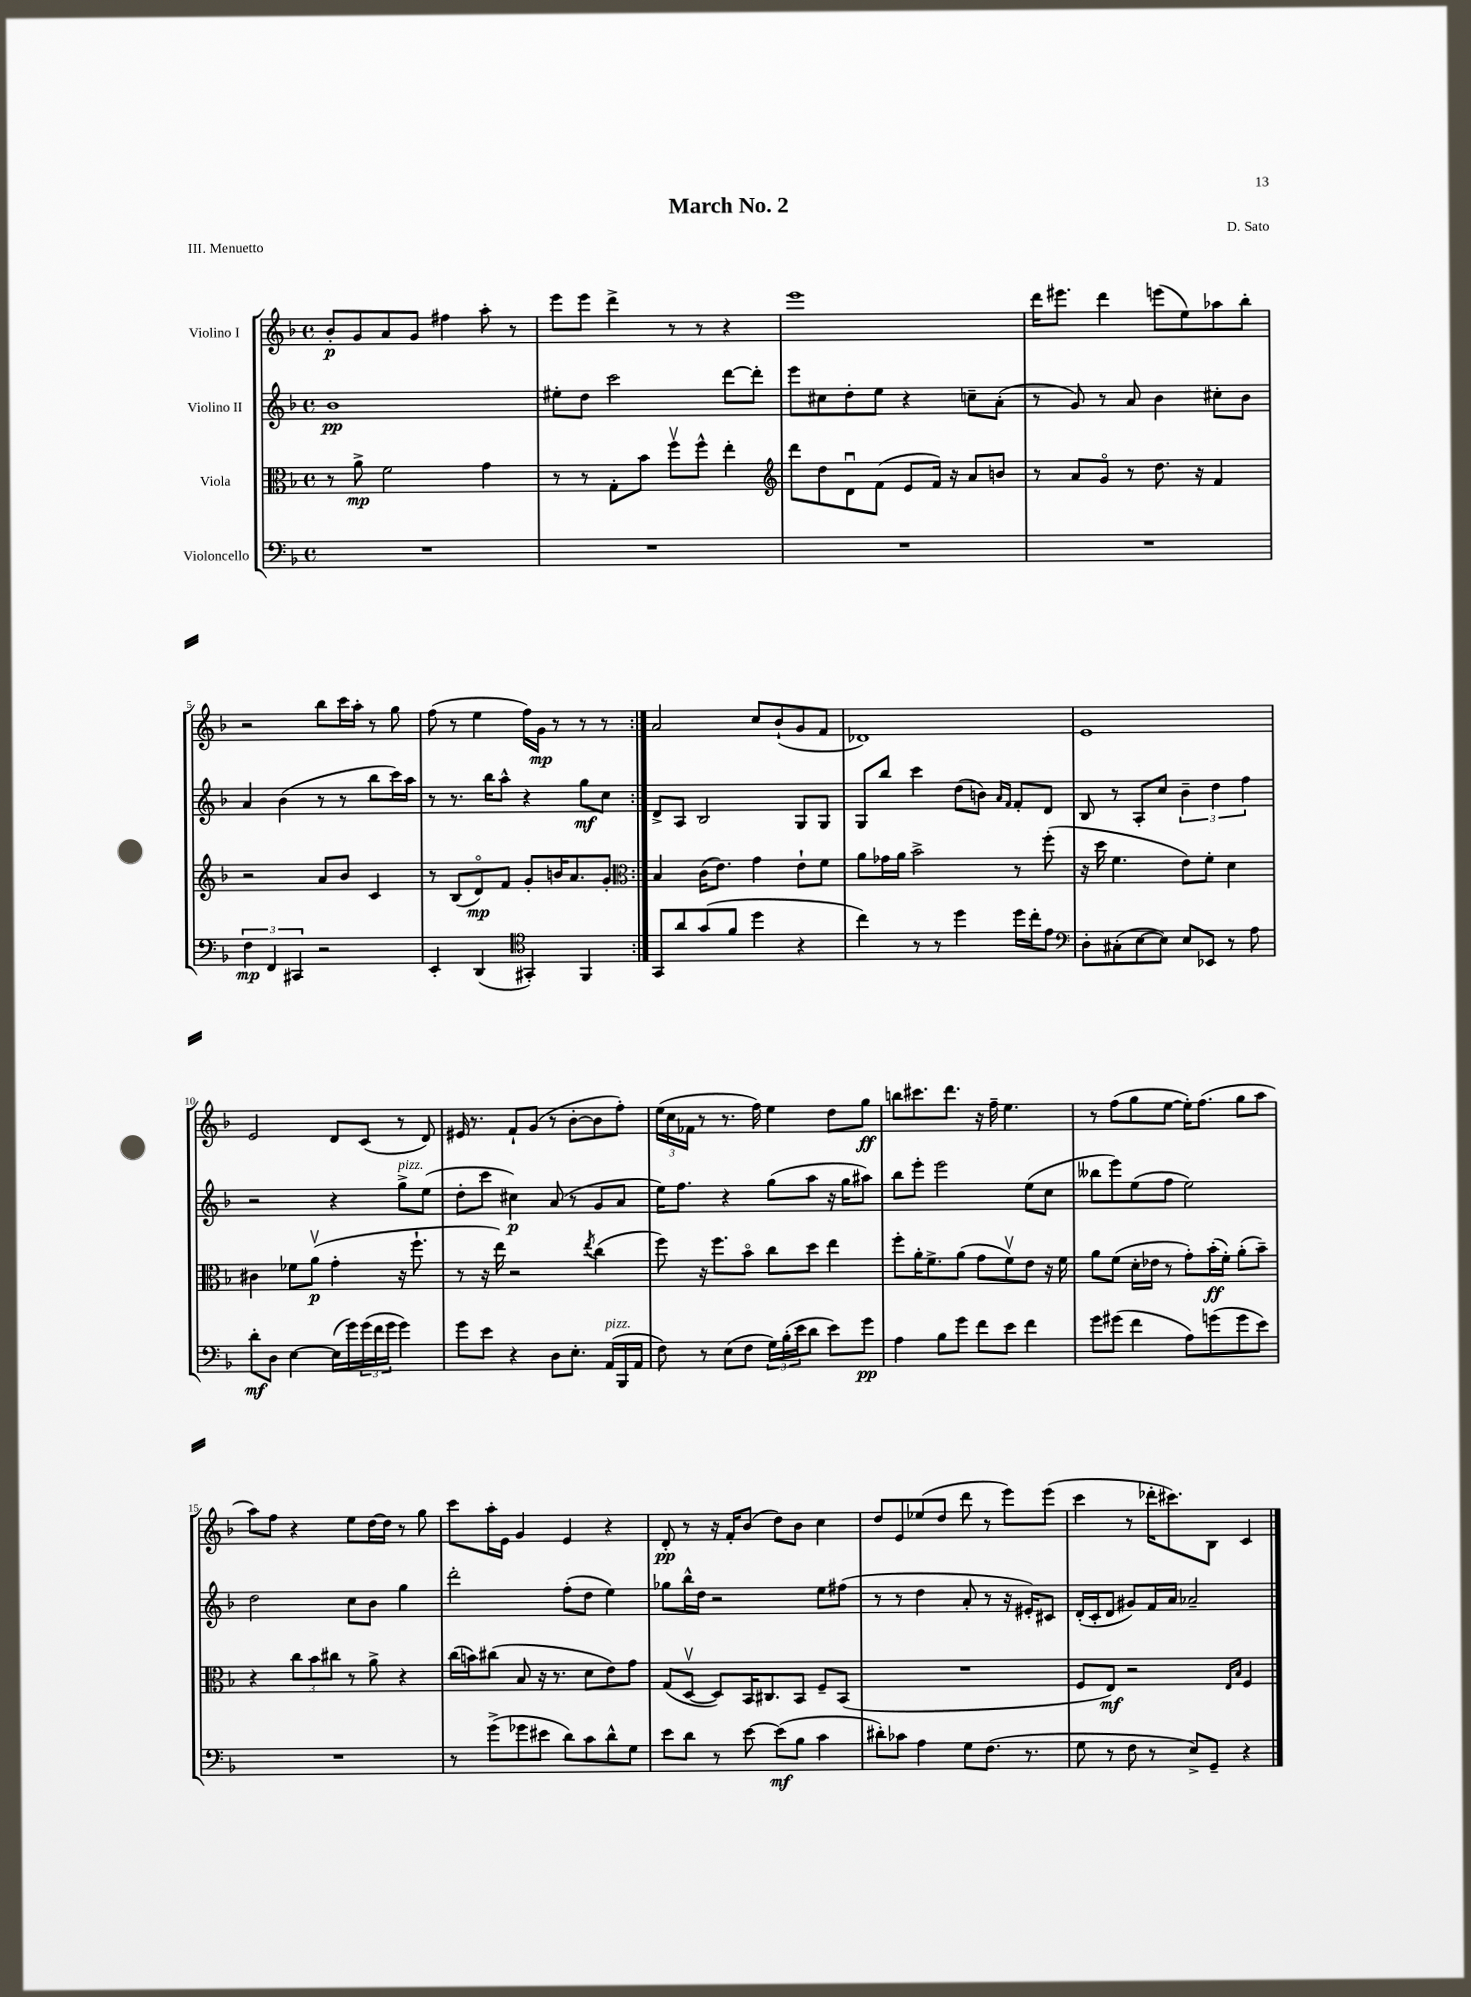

**kern	**kern	**kern	**kern
*staff4	*staff3	*staff2	*staff1
*clefF4	*clefC3	*clefG2	*clefG2
*k[b-]	*k[b-]	*k[b-]	*k[b-]
*M4/4	*M4/4	*M4/4	*M4/4
*met(c)	*met(c)	*met(c)	*met(c)
1r	8r	1b-	8b-'/L
.	8a^\	.	8g/
.	2f\	.	8a/
.	.	.	8g/J
.	.	.	4ff#\
.	4g\	.	8aa'\
.	.	.	8r
=	=	=	=
1r	8r	8ee#'\L	8eee\L
.	8r	8dd\J	8eee\J
.	8G'\L	2ccc\	4ddd^\
.	8b-\J	.	.
.	8ffv\L	.	8r
.	8ff^^\J	.	8r
.	4ee'\	[8ddd\L	4r
.	.	8ddd'\]J	.
=	=	=	=
*	*clefG2	*	*
1r	8ddd\L	8eee\L	1eee
.	8dd\	8cc#\	.
.	8du\	8dd'\	.
.	(8f\J	8ee\J	.
.	8e/L	4r	.
.	16f/Jk)	.	.
.	16r	.	.
.	8a/L	8cc~\L	.
.	8b/J	(8a'\J	.
=	=	=	=
1r	8r	8r	16ddd\LK
.	.	.	8.eee#\J
.	8a/L	8g/)	.
.	8go/J	8r	4ddd\
.	8r	8a/	.
.	8.dd\	4b-\	(8eee\L
.	.	.	8ee\)
.	16r	.	.
.	4f/	8cc#'\L	8aa-\
.	.	8b-\J	8bb-'\J
=	=	=	=
6F\	2r	4a/	2r
6FF/	.	.	.
.	.	(4b-\	.
6CC#/	.	.	.
2r	8a/L	8r	8bb-\L
.	8b-/J	8r	16ccc\L
.	.	.	16aa'\JJ
.	4c/	8bb-\L	8r
.	.	16ccc\L)	8gg\
.	.	16aa\JJ	.
=	=	=	=
4EE'/	8r	8r	(8ff\
.	(8B-/L	8.r	8r
(4DD/	8do/)	.	4ee\
.	.	16bb-\LK	.
.	8f/J	8aa^^\J	.
*clefC4	*	*	*
4GG#'/)	8g'/L	4r	16ff\LL)
.	.	.	16g\JJ
.	16b/K	.	8r
.	8.a/	.	.
4FF/	.	8gg\L	8r
.	8g'/J	8cc\J	8r
=:|!	=:|!	=:|!	=:|!
*	*clefC3	*	*
8GG/L	4B-/	8d^/L	2a/
8a/	.	8A/J	.
(8g/	(16c\LK	2B-/	.
.	8.e\J)	.	.
8f/J	.	.	.
4dd\	4g\	.	8cc/L
.	.	.	(8b-`/
4r	8e`\L	8G/L	8g/
.	8f\J	8G/J	8f/J
=	=	=	=
4cc\)	8a\L	8G/L	1d-)
.	16g-\L	8bb-/J	.
.	16a\JJ	.	.
8r	2b-^\	4ccc\	.
8r	.	.	.
4dd\	.	(8dd\L	.
.	.	8b\J)	.
.	.	16qqa/LL	.
.	.	16qqf/JJ	.
16dd\LL	8r	8f'/L	.
16cc'\J	.	.	.
8e\J	(8ff'\	8d/J	.
=	=	=	=
*clefF4	*	*	*
8D'\L	16r	8B-/	1e
.	16dd\	.	.
(8C#'\	4.f\	8r	.
[8E\	.	8A'/L	.
8E\]J)	.	8cc/J	.
8E/L	8e\L)	6b-~\	.
8EE-/J	8f'\J	.	.
.	.	6dd\	.
8r	4d\	.	.
.	.	6ff\	.
8A\	.	.	.
=	=	=	=
8d'\L	4c#\	2r	2e/
8D\J	.	.	.
[4E\	8f-\L	.	.
.	(8av\J	.	.
(16E\]LL	4g'\	4r	8d/L
16g\)	.	.	.
(24g\	.	.	(8c/J
24f\	.	.	.
24g\JJ	.	.	.
4g\)	16r	8gg^\L	8r
.	8.ff`\	.	.
.	.	(8ee\J	8d/)
=	=	=	=
8g\L	8r	8dd'\L	16e#/
.	.	.	8.r
8e\J	16r	8ccc\J	.
.	16ee\)	.	.
4r	2r	4cc#\)	8f`/L
.	.	.	(8g/J
8D\L	.	(8a/	8r
8.E'\J	.	8r	[8b-'\L
.	8qee/	.	.
.	(4cc\	8g/L	8b-\]
(16AA/LL	.	.	.
16BBB-/	.	8a/J	8ff'\J)
16AA/JJ	.	.	.
=	=	=	=
8F\)	8ff\)	16ee\LK)	(24ee\LL
.	.	.	24cc\
.	.	8.ff\J	.
.	.	.	24f-\JJ
8r	16r	.	8r
.	8.ff\L	.	.
(8E\L	.	4r	8.r
8F\J	8b-o\J	.	.
.	.	.	16ff\)
24G\LL)	8cc\L	(8gg\L	4ee\
(24B-'\	.	.	.
24e\J	.	.	.
8d\J	8dd\J	8aa\J	.
8e\L)	4ee\	16r	8dd\L
.	.	16gg\LK	.
8g\J	.	8aa#\J)	8gg\J
=	=	=	=
4A\	8ff'\L	8bb-\L	8bb\L
.	16a'\K	8eee'\J	8.ccc#\
.	8.f^\	.	.
8B-\L	.	2eee\	.
.	.	.	8.ddd\J
8g\J	(8a\J	.	.
8f\L	8g\L	.	16r
.	.	.	16ff~\
8e\J	8fv\)	.	4.ee\
4f\	8e\J	(8ee\L	.
.	16r	8cc\J	.
.	16f\	.	.
=	=	=	=
8g\L	8a\L	8bb--\L	8r
(8g#\J	(8f\J	8eee\)	(8ff\L
4f\	16d'\LL	(8ee\	8gg\
.	16e-\JJ	.	.
.	8r	8ff\J	[8ee\J
8A\L)	8g'\L)	2ee\)	16ee'\]LK)
.	.	.	(8.ff\J
(8g\	(16b-'\L	.	.
.	16f'\JJ)	.	.
8g\	(8a'\L	.	8gg\L
8e\J)	8b-~\J)	.	8aa\J
=	=	=	=
1r	4r	2dd\	8aa\L)
.	.	.	8ff\J
.	12cc\L	.	4r
.	12b-\	.	.
.	12cc#\J	.	.
.	8r	8cc\L	8ee\L
.	8a^\	8b-\J	[16dd\L
.	.	.	16dd\]JJ
.	4r	4gg\	8r
.	.	.	8gg\
=	=	=	=
8r	(16cc\LL	2ddd'\	8ccc\L
.	16b\J)	.	.
(8g^\L	(8cc#\J	.	16aa'\L
.	.	.	16e\JJ
8g-\	8B-/	.	4g/
8e#\J	16r	.	.
.	8.r	.	.
8d\L)	.	(8ff'\L	4e/
8c\	8d\L	8dd\J	.
8d^^\	8e\)	4ee\)	4r
8G\J	8g\J	.	.
=	=	=	=
8e\L	(8G/L	8gg-\L	8d'/
8d\J	[8Dv/J	16bb-^^\L	8r
.	.	16dd\JJ	.
8r	8D/]L)	2r	16r
.	.	.	16f'/LK
[8e\	16BB-/K	.	(8b-/J
.	8.C#/	.	.
(8e\]L	.	.	8dd\L)
8B-\J	8BB-/J	.	8b-\J
4c\	8F~/L	8ee\L	4cc\
.	(8BB-/J	(8ff#\J	.
=	=	=	=
8d#'\L)	1r	8r	8dd/L
8c-\J	.	8r	8e/
4A\	.	4dd\	(8ee-/
.	.	.	8dd/J
8G\L	.	8a'/	8ddd\
(8.F\J	.	8r	8r
.	.	16r	8eee\L)
8.r	.	16e#'/LK)	.
.	.	8c#/J	(8eee\J
=	=	=	=
8G\	8F/L	(16d'/LL	4ccc\
.	.	16c'/J	.
8r	8E/J)	8d/J	.
8F\	2r	8g#/L)	8r
8r	.	16f/L	16ddd-'\LK
.	.	16a/JJ	8.ccc#\)
8E^/L)	.	2a-~/	.
8GG~/J	.	.	8B-\J
.	16qqE/LL	.	.
.	16qqB-/JJ	.	.
4r	4F/	.	4c/
==	==	==	==
*-	*-	*-	*-
